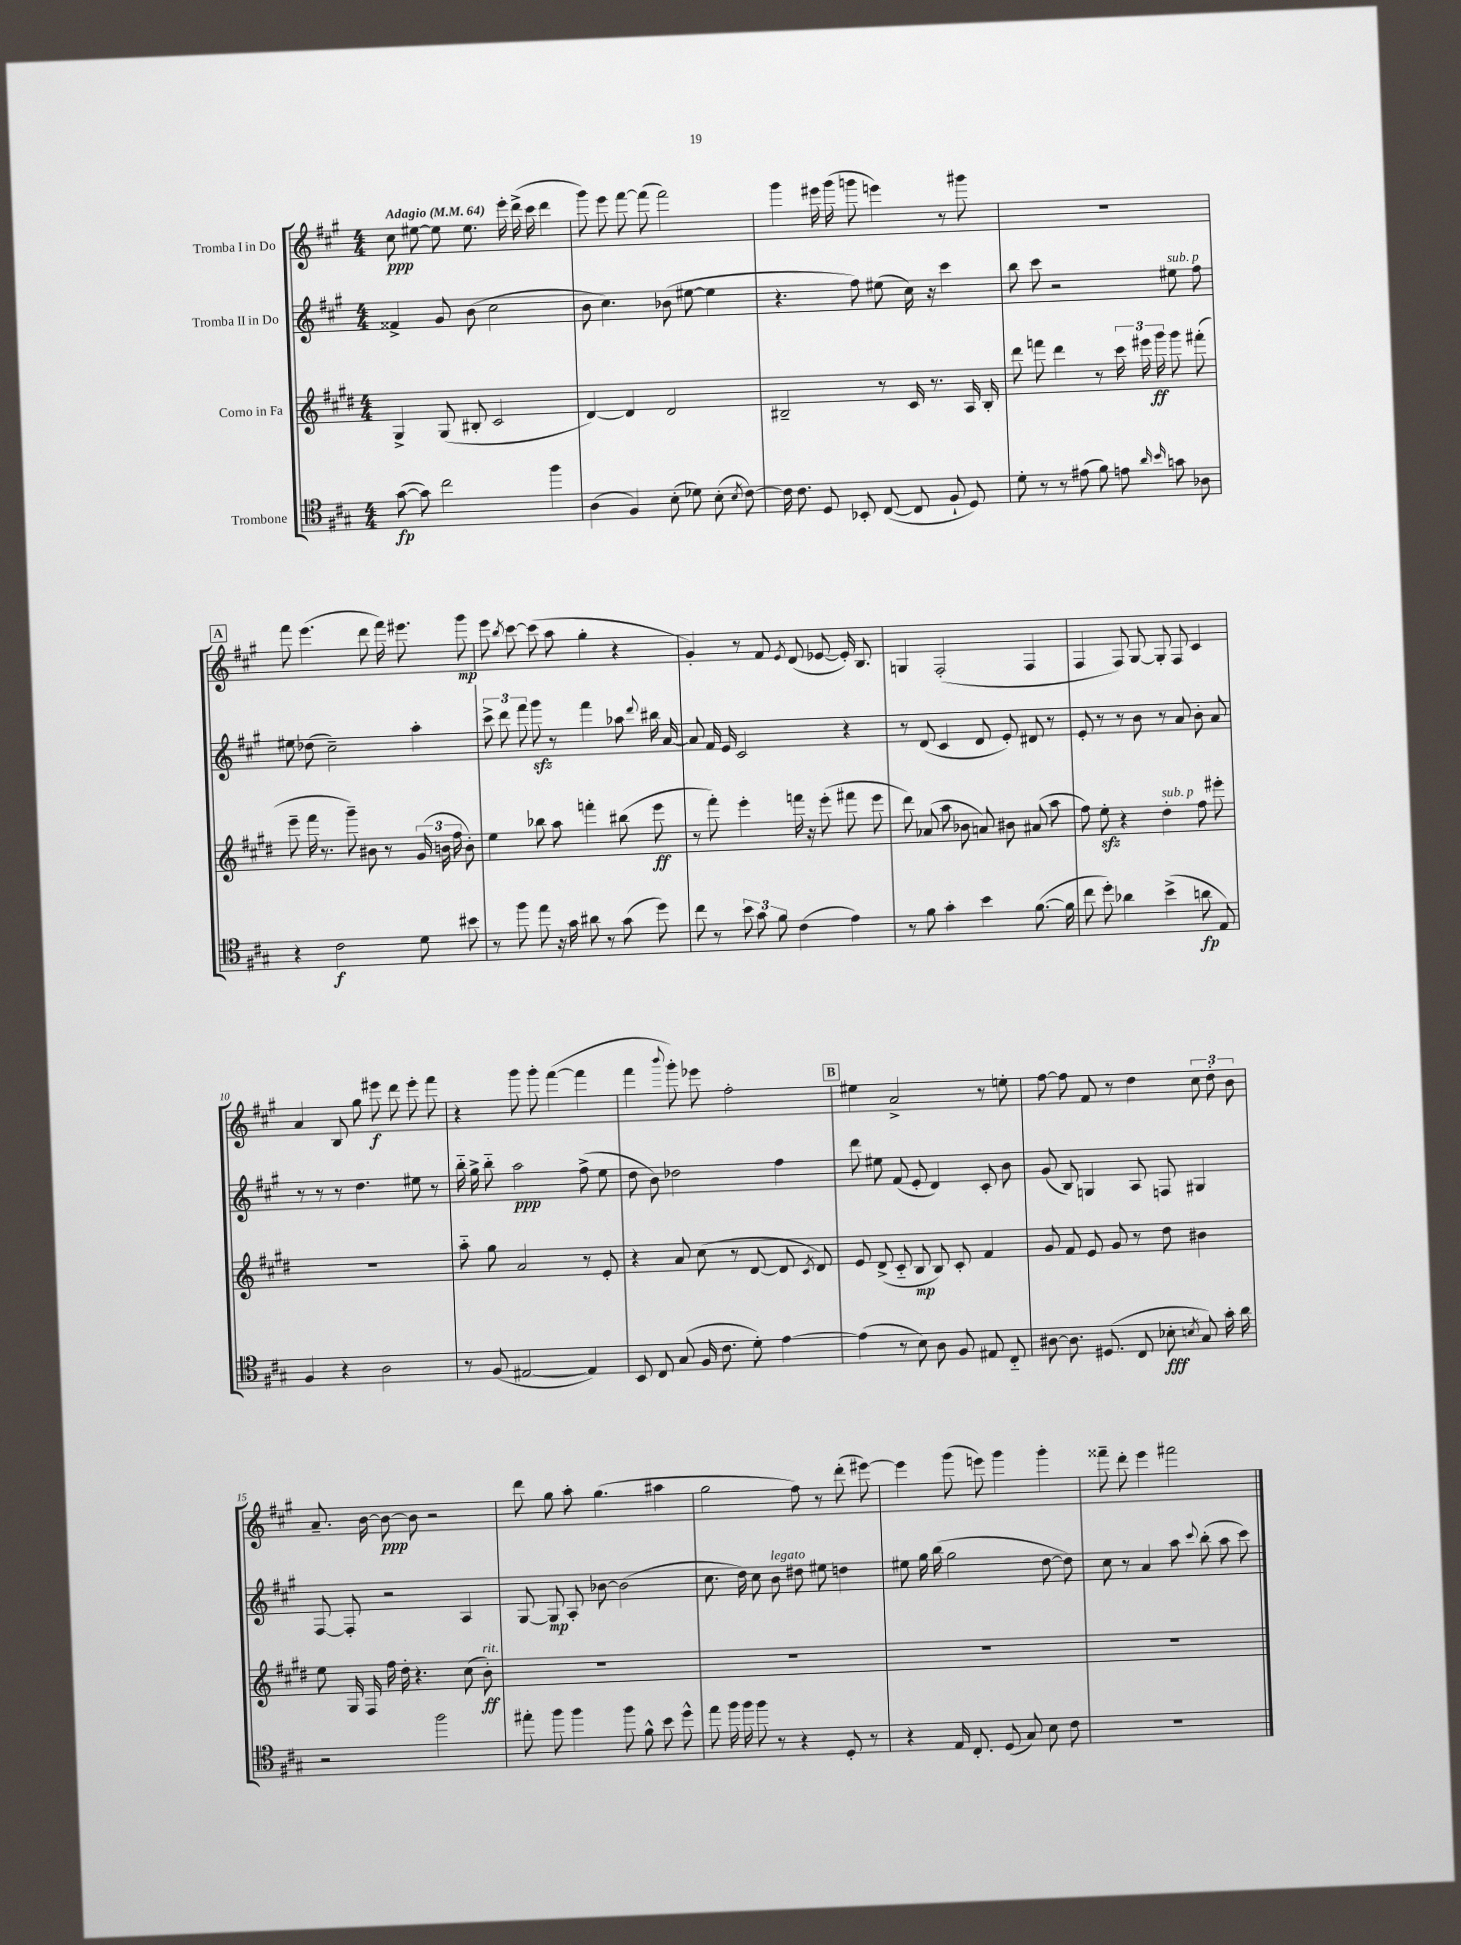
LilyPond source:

<<
\new StaffGroup <<
\new Staff = "s0" \with { instrumentName = "Tromba I in Do" } {
    \clef treble \key a \major \numericTimeSignature \time 4/4 \tempo "Adagio" 4 = 64
    \autoBeamOff cis''8\ppp eis''8~ eis''8 eis''8. e'''16-. d'''16->( cis'''16 d'''4 |
    gis'''8) e'''8 fis'''8~ fis'''8( fis'''2) |
    gis'''4 eis'''16 gis'''16( g'''8 e'''4) r8 gis'''8 |
    R1 |
    \mark \markup { \box "A" } fis'''8 e'''4.( d'''8 fis'''16) eis'''8. gis'''8\mp |
    e'''8 \acciaccatura { b''8 } cis'''8~ cis'''8( a''8 gis''4-. r4 |
    gis'4-.) r8 fis'8 \acciaccatura { e'8 } d'8( ees'8~ ees'16-.) b8. |
    g4 fis2-.( fis4 |
    fis4 fis8) gis8~ gis8-. fis8 cis'4 |
    a'4 b8 gis''8 eis'''8\f d'''8 eis'''8-. fis'''8 |
    r4 gis'''8 gis'''8-. fis'''4~( fis'''4 |
    fis'''4 \appoggiatura { b'''8 } gis'''8-.) ees'''8 fis''2-. |
    \mark \markup { \box "B" } eis''4 a'2-> r8 e''8-. |
    fis''8~ fis''8 fis'8 r8 d''4 \tuplet 3/2 { cis''8 d''8-. b'8 } |
    a'8.-- b'16~ b'8~\ppp b'8 r2 |
    d'''8 gis''8 a''8-. gis''4.( ais''4 |
    gis''2 fis''8) r8 d'''8-.( eis'''8~) |
    eis'''4 gis'''8( e'''8) gis'''4 gis'''4-. |
    fisis'''8-- d'''8-. e'''4 fis'''2 \bar "|." |
}
\new Staff = "s1" \with { instrumentName = "Tromba II in Do" } {
    \clef treble \key a \major \numericTimeSignature \time 4/4
    \autoBeamOff fisis'4-> gis'8 b'8( cis''2 |
    b'8 cis''4.) bes'8( eis''8~ eis''4 |
    r4. fis''8) eis''8( cis''16) r16 cis'''4 |
    b''8 cis'''8 r2 eis''8^\markup { \italic "sub. p" } fis''8 |
    \mark \markup { \box "A" } eis''8 des''8( cis''2--) a''4-. |
    \tuplet 3/2 { cis'''8-> d'''8 fis'''8 } gis'''8\sfz r8 fis'''4 aes''8 \appoggiatura { d'''8 } bis''16 a'16~ |
    a'8 fis'16 e'16 cis'2 r4 |
    r8 d'8( cis'4 d'8 e'8-.) dis'8 r8 |
    e'8-. r8 r8 b'8 r8 a'8 b'8-. a'8 |
    r8 r8 r8 d''4. eis''8 r8 |
    b''16-_ gis''16-> b''8-_ a''2\ppp fis''8->( e''8 |
    d''8 b'8) des''2 fis''4 |
    \mark \markup { \box "B" } d'''8 eis''8 fis'8( e'8-. d'4) cis'8-. b'8 |
    gis'8( b8) g4 a8 f8 gis4 |
    fis8~ fis8-. r2 a4 |
    gis8~ gis8\mp a8-. bes'8~ bes'2( |
    cis''8. d''16) cis''8 b'8^\markup { \italic "legato" } dis''8 eis''8 d''4 |
    eis''8 gis''16 b''16( gis''2 d''8~ d''8) |
    cis''8 r8 a'4 a''8 \appoggiatura { cis'''8 } b''8-.( a''8 cis'''8) \bar "|." |
}
\new Staff = "s2" \with { instrumentName = "Corno in Fa" } {
    \clef treble \key e \major \numericTimeSignature \time 4/4
    \autoBeamOff gis4-> gis8( bis8-. cis'2 |
    dis'4~) dis'4 dis'2 |
    bis2-- r8 cis'16 r8. a16 bis16-. |
    dis'''8 f'''8 dis'''4 r8 \tuplet 3/2 { cis'''16 eis'''16 gis'''16\ff } gis'''8 fis'''8-.( |
    \mark \markup { \box "A" } e'''8-- fis'''16 r8. gis'''8--) bis'8 r8 \tuplet 3/2 { gis'16( b'16 fis''16 } b'8-.) |
    e''4 bes''8 a''8 f'''4-. bis''8( e'''8\ff |
    r8 fis'''8-.) e'''4-. f'''16 r16 e'''8-.( fis'''8 e'''8 |
    dis'''8) aes'8( a''8 bes'8 a'8) bis'8 ais'8( a''8 |
    fis''8) e''8-.\sfz r4 dis''4-.^\markup { \italic "sub. p" } fis''8 eis'''8-. |
    R1 |
    a''8-_ gis''8 a'2 r8 e'8-. |
    r4 a'8 cis''8( r8 dis'8~ dis'8 \acciaccatura { cis'8 } dis'8) |
    \mark \markup { \box "B" } e'8 dis'8->( cis'8-_ b8\mp b8) cis'8-. fis'4 |
    gis'8 fis'8 e'8 gis'8 r8 dis''8 bis'4 |
    e''8 gis16 fis16 fis''16 dis''16-. r4. cis''8( b'8-.\ff^\markup { \italic "rit." }) |
    R1 |
    R1 |
    R1 |
    R1 \bar "|." |
}
\new Staff = "s3" \with { instrumentName = "Trombone" } {
    \clef tenor \key a \major \numericTimeSignature \time 4/4
    \autoBeamOff gis'8~\fp( gis'8) cis''2 fis''4 |
    a4( fis4) b8-.( des'8) b8-.( \acciaccatura { b8 } cis'8~) |
    cis'16 cis'8. d8 bes,8-. cis8~( cis8 fis8-! d8) |
    d'8-. r8 r8 eis'8( fis'8) e'8 \grace { a'16 b'16 } g'8 aes8 |
    \mark \markup { \box "A" } r4 cis'2\f d'8 bis'8 |
    r8 fis''8 e''8 r16 gis'16 ais'8 r8 gis'8( d''8) |
    cis''8 r8 \tuplet 3/2 { b'8 gis'8 fis'8 } cis'4( e'4) |
    r8 fis'8 gis'4-. b'4 fis'8.~( fis'16 |
    cis''8 d''8-.) aes'4 b'4->( a'8\fp e8) |
    fis4 r4 a2 |
    r8 fis8( eis2~ eis4) |
    b,8 cis8 gis8( fis16 cis'8. d'8-.) e'4~ |
    \mark \markup { \box "B" } e'4( r8 b8) a8 fis8 eis8 cis8-_ |
    ais8~ ais8. dis8.( cis8 bes8-.\fff \acciaccatura { b8 } gis8) gis'16-. a'16 |
    r2 fis''2 |
    eis''8-. fis''8 fis''4 fis''8 fis'8-^ b'8 d''8-^ |
    e''8 fis''16 fis''16 fis''8 r8 r4 d8-. r8 |
    r4 e16 cis8.-. d8( gis8) b8 cis'8 |
    R1 \bar "|." |
}
>>
>>
